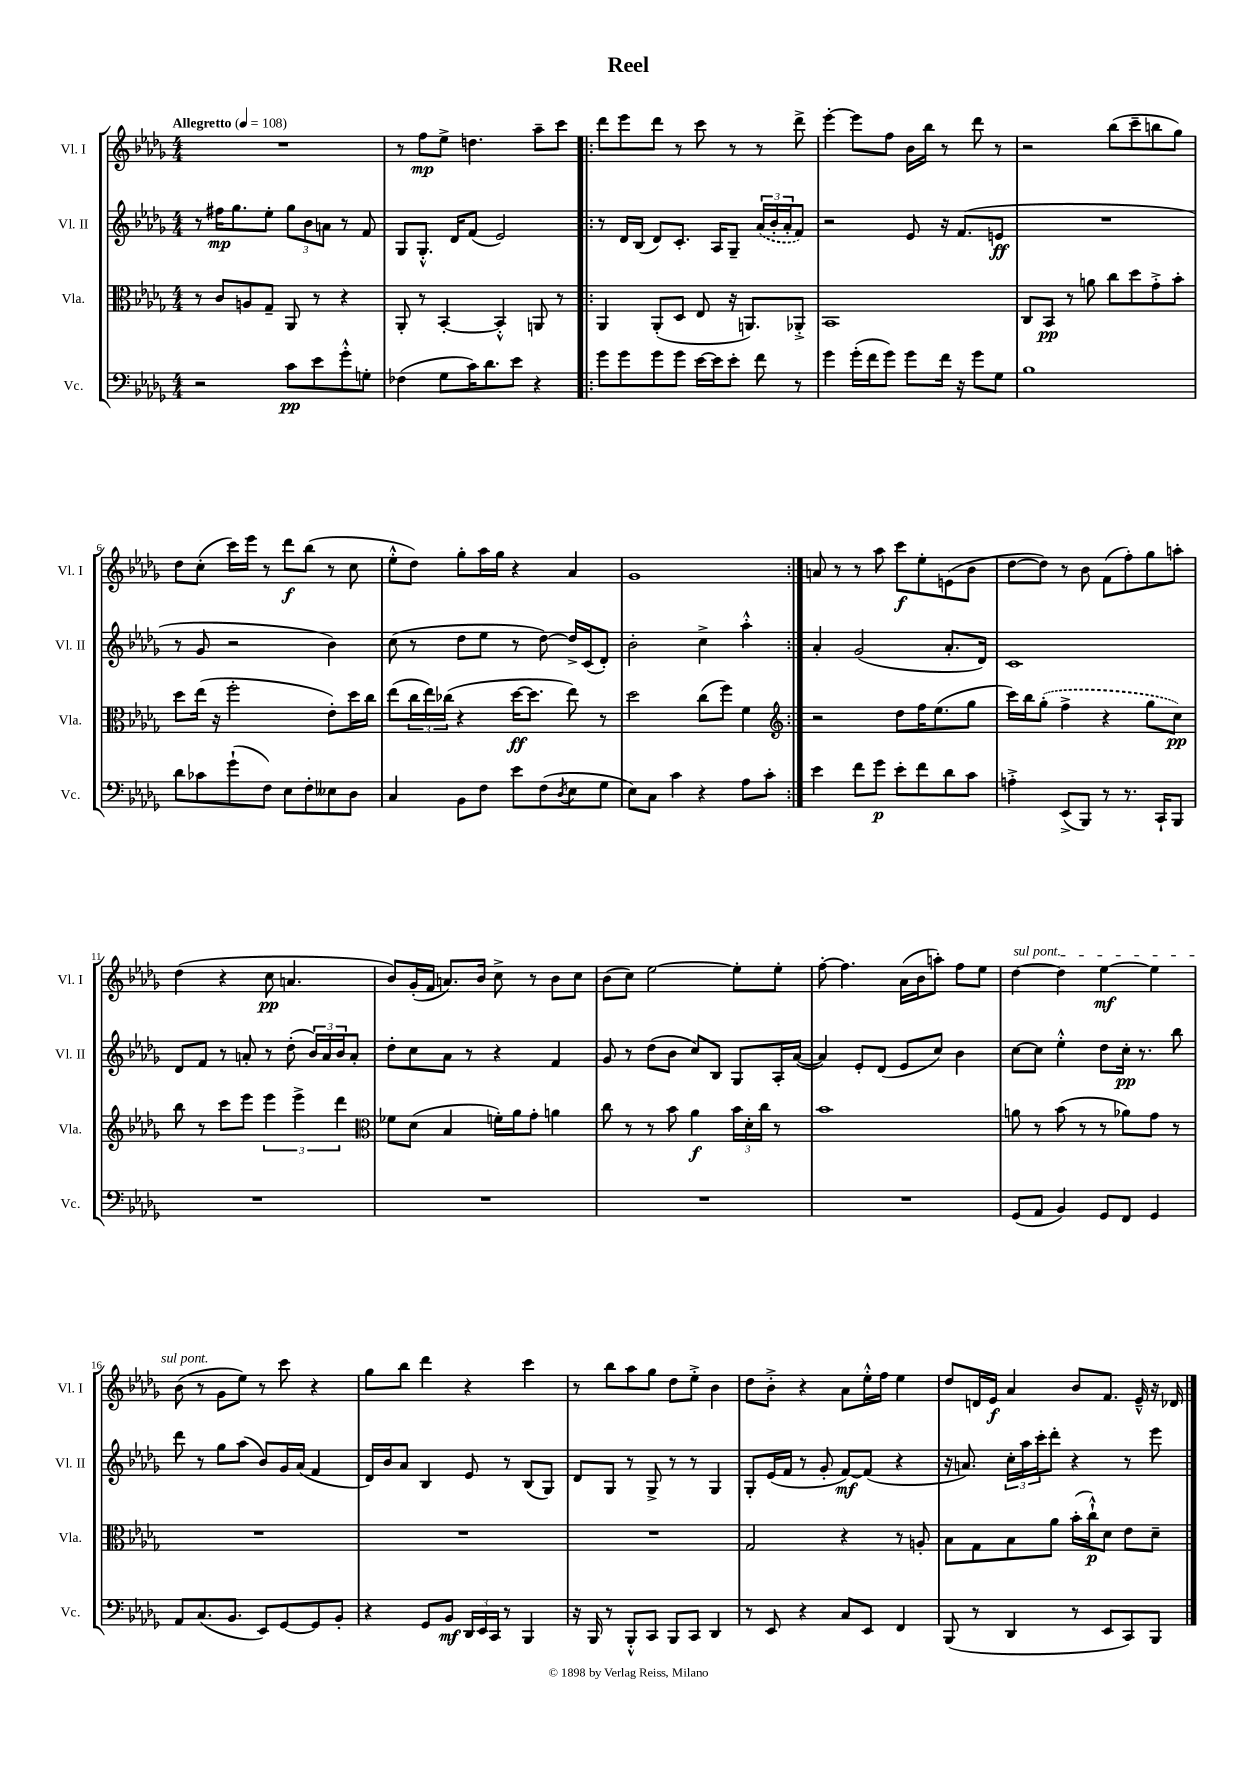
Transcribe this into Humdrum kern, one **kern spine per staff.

**kern	**dynam	**kern	**dynam	**kern	**dynam	**kern	**dynam
*part4	*part4	*part3	*part3	*part2	*part2	*part1	*part1
*staff4	*staff4	*staff3	*staff3	*staff2	*staff2	*staff1	*staff1
*I"Vc.	*	*I"Vla.	*	*I"Vl. II	*	*I"Vl. I	*
*I'Vc.	*	*I'Vla.	*	*I'Vl. II	*	*I'Vl. I	*
*clefF4	*	*clefC3	*	*clefG2	*	*clefG2	*
*k[b-e-a-d-g-]	*	*k[b-e-a-d-g-]	*	*k[b-e-a-d-g-]	*	*k[b-e-a-d-g-]	*
*M4/4	*	*M4/4	*	*M4/4	*	*M4/4	*
*MM108	*	*MM108	*	*MM108	*	*MM108	*
=1	=1	=1	=1	=1	=1	=1	=1
!	!	!	!	!	!	!LO:TX:a:B:t=Allegretto	!
2r	.	8r	.	8r	.	1r	.
.	.	8c/L	.	16ff#X\KL	mp	.	.
.	.	.	.	8.gg-\	.	.	.
.	.	8An/	.	.	.	.	.
.	.	8G-~/J	.	8ee-'\J	.	.	.
8c\L	pp	8AA-/	.	12gg-\L	.	.	.
.	.	.	.	12b-\	.	.	.
8e-\	.	8r	.	.	.	.	.
.	.	.	.	12an\J	.	.	.
8g-'^^\	.	4r	.	8r	.	.	.
8Gn'\J	.	.	.	8f/	.	.	.
=2	=2	=2	=2	=2	=2	=2	=2
(4F-X\	.	8AA-'/	.	8G-/L	.	8r	.
.	.	8r	.	8.G-'^^/J	.	8ff\L	mp
8G-\L	.	[4BB-'/	.	.	.	8ee-^\J	.
.	.	.	.	16d-/KL	.	.	.
16c\K)	.	.	.	(8f/J	.	4.ddn\	.
8.d-\	.	.	.	.	.	.	.
.	.	4BB-'^^/]	.	2e-/)	.	.	.
8e-\J	.	.	.	.	.	.	.
4r	.	8AAn/	.	.	.	8aa-~\L	.
.	.	8r	.	.	.	8ccc\J	.
=3!|:	=3!|:	=3!|:	=3!|:	=3!|:	=3!|:	=3!|:	=3!|:
8g-\L	.	4AA-/	.	8r	.	8ddd-\L	.
8g-\	.	.	.	16d-/LL	.	8eee-\	.
.	.	.	.	(16B-/JJ	.	.	.
8g-\	.	(8AA-'/L	.	8d-/L)	.	8ddd-\J	.
8g-\J	.	8D-/J	.	8.c'/J	.	8r	.
[16e-\LL	.	8E-/	.	.	.	8ccc\	.
16e-\J]	.	.	.	16A-/KL	.	.	.
8e-'\J	.	16r	.	8G-~/J	.	8r	.
.	.	8.AAn/L)	.	.	.	.	.
8f\	.	.	.	(24a-/LL	.	8r	.
.	.	.	.	24b-'/	.	.	.
.	.	.	.	24a-'/J	.	.	.
8r	.	8AA-X'^/J	.	8f/J)	.	8ddd-^\	.
=4	=4	=4	=4	=4	=4	=4	=4
4g-\	.	1BB-	.	2r	.	[4eee-'\	.
(16g-'\LL	.	.	.	.	.	8eee-\L]	.
16f\J	.	.	.	.	.	.	.
8g-\J)	.	.	.	.	.	8ff\J	.
8g-\L	.	.	.	8e-/	.	16b-\LL	.
.	.	.	.	.	.	16bb-\JJ	.
16f\Jk	.	.	.	16r	.	8r	.
16r	.	.	.	(8.f/L	.	.	.
8g-\L	.	.	.	.	.	8ddd-\	.
8G-\J	.	.	.	8en/J	ff	8r	.
=5	=5	=5	=5	=5	=5	=5	=5
1B-	.	8C/L	.	1r	.	2r	.
.	.	8BB-/J	pp	.	.	.	.
.	.	8r	.	.	.	.	.
.	.	8an\	.	.	.	.	.
.	.	8cc\L	.	.	.	(8bb-\L	.
.	.	8dd-\	.	.	.	8ccc~\	.
.	.	8g-'^\	.	.	.	8bbn\	.
.	.	8b-'\J	.	.	.	8gg-\J)	.
!!LO:LB:g=z
=6	=6	=6	=6	=6	=6	=6	=6
8d-\L	.	8dd-\L	.	8r	.	8dd-\L	.
8c-X\	.	(16ee-\Jk	.	8g-/	.	(8cc'\J	.
.	.	16r	.	.	.	.	.
(8g-`\	.	2ff'\	.	2r	.	16ccc\LL)	.
.	.	.	.	.	.	16eee-\JJ	.
8F\J)	.	.	.	.	.	8r	.
8E-\L	.	.	.	.	.	8ddd-\L	f
8F'\	.	.	.	.	.	(8bb-\J	.
8E--X\	.	8e-'\L)	.	4b-\)	.	8r	.
8D-\J	.	16dd-\L	.	.	.	8cc\	.
.	.	16cc\JJ	.	.	.	.	.
=7	=7	=7	=7	=7	=7	=7	=7
4C/	.	(8ee-\L	.	(8cc\	.	8ee-'^^\L	.
.	.	24cc\L	.	8r	.	8dd-\J)	.
.	.	24ee-\)	.	.	.	.	.
.	.	(24cc-X\JJ	.	.	.	.	.
8BB-\L	.	4r	.	8dd-\L	.	8gg-'\L	.
8F\J	.	.	.	8ee-\J	.	16aa-\L	.
.	.	.	.	.	.	16gg-\JJ	.
8e-\L	.	[16dd-\KL	ff	8r	.	4r	.
.	.	8.dd-\J]	.	.	.	.	.
(8F\	.	.	.	[8dd-\)	.	.	.
8qD-/	.	.	.	.	.	.	.
8E-\	.	8ee-\)	.	16dd-^/LL]	.	4a-/	.
.	.	.	.	(16c/J	.	.	.
8G-\J	.	8r	.	8d-'/J)	.	.	.
=8	=8	=8	=8	=8	=8	=8	=8
8E-\L)	.	2dd-\	.	2b-'\	.	1g-	.
8C\J	.	.	.	.	.	.	.
4c\	.	.	.	.	.	.	.
4r	.	(8cc\L	.	4cc^\	.	.	.
.	.	8ff\J)	.	.	.	.	.
8A-\L	.	4f\	.	4aa-'^^\	.	.	.
8c'\J	.	.	.	.	.	.	.
=9:|!	=9:|!	=9:|!	=9:|!	=9:|!	=9:|!	=9:|!	=9:|!
*	*	*clefG2	*	*	*	*	*
4e-\	.	2r	.	4a-'/	.	8an/	.
.	.	.	.	.	.	8r	.
8f\L	.	.	.	(2g-/	.	8r	.
8g-\J	p	.	.	.	.	8aa-\	.
8e-'\L	.	8dd-\L	.	.	.	8ccc\L	f
8f\	.	16ff\K	.	.	.	8ee-'\	.
.	.	(8.ee-\	.	.	.	.	.
8d-\	.	.	.	8.a-'/L	.	(8en\	.
8c\J	.	8gg-\J	.	.	.	8b-\J	.
.	.	.	.	16d-/Jk)	.	.	.
=10	=10	=10	=10	=10	=10	=10	=10
4An'^\	.	16ccc\LL)	.	1c	.	[8dd-\L	.
.	.	16bb-\J	.	.	.	.	.
.	.	(8gg-'\J	.	.	.	8dd-\J])	.
(8EE-^/L	.	4ff^\	.	.	.	8r	.
8BBB-/J)	.	.	.	.	.	8b-\	.
8r	.	4r	.	.	.	(8f\L	.
8.r	.	.	.	.	.	8ff'\)	.
.	.	8gg-\L	.	.	.	8gg-\	.
16CC`/KL	.	.	.	.	.	.	.
8BBB-/J	.	8cc\J)	pp	.	.	8aan'\J	.
!!LO:LB:g=z
=11	=11	=11	=11	=11	=11	=11	=11
1r	.	8bb-\	.	8d-/L	.	(4dd-\	.
.	.	8r	.	8f/J	.	.	.
.	.	8ccc\L	.	8r	.	4r	.
.	.	8eee-\J	.	8an'/	.	.	.
.	.	6eee-\	.	8r	.	8cc\	pp
.	.	.	.	(8dd-'\	.	4.an/	.
.	.	6eee-^\	.	.	.	.	.
.	.	.	.	24b-/LL)	.	.	.
.	.	.	.	24a/	.	.	.
.	.	6ddd-\	.	24b-/J	.	.	.
.	.	.	.	8a'/J	.	.	.
=12	=12	=12	=12	=12	=12	=12	=12
*	*	*clefC3	*	*	*	*	*
1r	.	8f-X\L	.	8dd-'\L	.	8b-/L)	.
.	.	(8d-\J	.	8cc\	.	(16g-'/L	.
.	.	.	.	.	.	16f/JJ	.
.	.	4B-/	.	8a-\J	.	8.an/L)	.
.	.	.	.	8r	.	.	.
.	.	.	.	.	.	16b-/Jk	.
.	.	16fn'\LL)	.	4r	.	8cc^\	.
.	.	16a-\J	.	.	.	.	.
.	.	8g-'\J	.	.	.	8r	.
.	.	4an\	.	4f/	.	8b-\L	.
.	.	.	.	.	.	8cc\J	.
=13	=13	=13	=13	=13	=13	=13	=13
1r	.	8cc\	.	8g-/	.	(8b-\L	.
.	.	8r	.	8r	.	8cc\J)	.
.	.	8r	.	(8dd-\L	.	[2ee-\	.
.	.	8b-\	.	8b-\J	.	.	.
.	.	4a-\	f	8cc/L)	.	.	.
.	.	.	.	8B-/J	.	.	.
.	.	24b-\LL	.	8G-/L	.	8ee-'\L]	.
.	.	24d-'\	.	.	.	.	.
.	.	24cc\JJ	.	.	.	.	.
.	.	8r	.	16A-'/L	.	8ee-'\J	.
.	.	.	.	([16a-/JJ	.	.	.
=14	=14	=14	=14	=14	=14	=14	=14
1r	.	1b-	.	4a-/])	.	[8ff'\	.
.	.	.	.	.	.	4.ff\]	.
.	.	.	.	8e-'/L	.	.	.
.	.	.	.	(8d-/J	.	.	.
.	.	.	.	8e-/L	.	(16a-\LL	.
.	.	.	.	.	.	16b-\J	.
.	.	.	.	8cc/J)	.	8aan'\J)	.
.	.	.	.	4b-\	.	8ff\L	.
.	.	.	.	.	.	8ee-\J	.
=15	=15	=15	=15	=15	=15	=15	=15
!	!	!	!	!	!	!LO:TX:a:i:t=sul pont.	!
(8GG-/L	.	8an\	.	[8cc\L	.	[4dd-\	.
8AA-/J	.	8r	.	8cc\J]	.	.	.
4BB-/)	.	(8b-\	.	4ee-'^^\	.	4dd-\]	.
.	.	8r	.	.	.	.	.
8GG-/L	.	8r	.	8dd-\L	.	[4ee-\	mf
8FF/J	.	8a-X\L)	.	16cc'\Jk	pp	.	.
.	.	.	.	8.r	.	.	.
4GG-/	.	8g-\J	.	.	.	4ee-\]	.
.	.	8r	.	8bb-\	.	.	.
!!LO:LB:g=z
=16	=16	=16	=16	=16	=16	=16	=16
8AA-/L	.	1r	.	8ddd-\	.	(8b-\	.
(8.C/	.	.	.	8r	.	8r	.
.	.	.	.	8gg-\L	.	8g-\L	.
8.BB-/J	.	.	.	.	.	.	.
.	.	.	.	(8aa-\J	.	8ee-\J)	.
8EE-/L)	.	.	.	8b-/L)	.	8r	.
[8GG-/	.	.	.	16g-/L	.	8ccc\	.
.	.	.	.	(16a-/JJ	.	.	.
8GG-/]	.	.	.	4f/	.	4r	.
8BB-'/J	.	.	.	.	.	.	.
=17	=17	=17	=17	=17	=17	=17	=17
4r	.	1r	.	16d-/LL)	.	8gg-\L	.
.	.	.	.	16b-/J	.	.	.
.	.	.	.	8a-/J	.	8bb-\J	.
8GG-/L	.	.	.	4B-/	.	4ddd-\	.
8BB-/J	mf	.	.	.	.	.	.
24DD-/LL	.	.	.	8e-/	.	4r	.
24EE-/	.	.	.	.	.	.	.
24CC/JJ	.	.	.	.	.	.	.
8r	.	.	.	8r	.	.	.
4BBB-/	.	.	.	(8B-/L	.	4ccc\	.
.	.	.	.	8G-/J)	.	.	.
=18	=18	=18	=18	=18	=18	=18	=18
16r	.	1r	.	8d-/L	.	8r	.
16BBB-/	.	.	.	.	.	.	.
8r	.	.	.	8G-/J	.	8bb-\L	.
8BBB-'^^/L	.	.	.	8r	.	8aa-\	.
8CC/J	.	.	.	8G-^/	.	8gg-\J	.
8BBB-/L	.	.	.	8r	.	8dd-\L	.
8CC/J	.	.	.	8r	.	8ee-'^\J	.
4DD-/	.	.	.	4G-/	.	4b-\	.
=19	=19	=19	=19	=19	=19	=19	=19
8r	.	2G-/	.	8G-'/L	.	8dd-\L	.
8EE-/	.	.	.	(16e-/L	.	8b-'^\J	.
.	.	.	.	16f/JJ	.	.	.
4r	.	.	.	8r	.	4r	.
.	.	.	.	8g-'/	.	.	.
8C/L	.	4r	.	[8f/L)	mf	8a-\L	.
8EE-/J	.	.	.	(8f/J]	.	16ee-'^^\L	.
.	.	.	.	.	.	16ff\JJ	.
4FF/	.	8r	.	4r	.	4ee-\	.
.	.	8An'/	.	.	.	.	.
=20	=20	=20	=20	=20	=20	=20	=20
(8BBB-/	.	8B-\L	.	16r	.	8dd-/L	.
.	.	.	.	8.an/)	.	.	.
8r	.	8G-\	.	.	.	16dn/L	.
.	.	.	.	.	.	16e-/JJ	f
4DD-/	.	8B-\	.	24cc'\LL	.	4a-/	.
.	.	.	.	24aa-\	.	.	.
.	.	.	.	24ccc'\J	.	.	.
.	.	8a-\J	.	8ddd-'\J	.	.	.
8r	.	(16b-'\LL	.	4r	.	8b-/L	.
.	.	16cc`^^\J)	p	.	.	.	.
8EE-/L	.	8d-\J	.	.	.	8.f/J	.
8CC/)	.	8e-\L	.	8r	.	.	.
.	.	.	.	.	.	16e-~^^/	.
8BBB-/J	.	8d-~\J	.	8eee-\	.	16r	.
.	.	.	.	.	.	16d-X/	.
==	==	==	==	==	==	==	==
*-	*-	*-	*-	*-	*-	*-	*-
